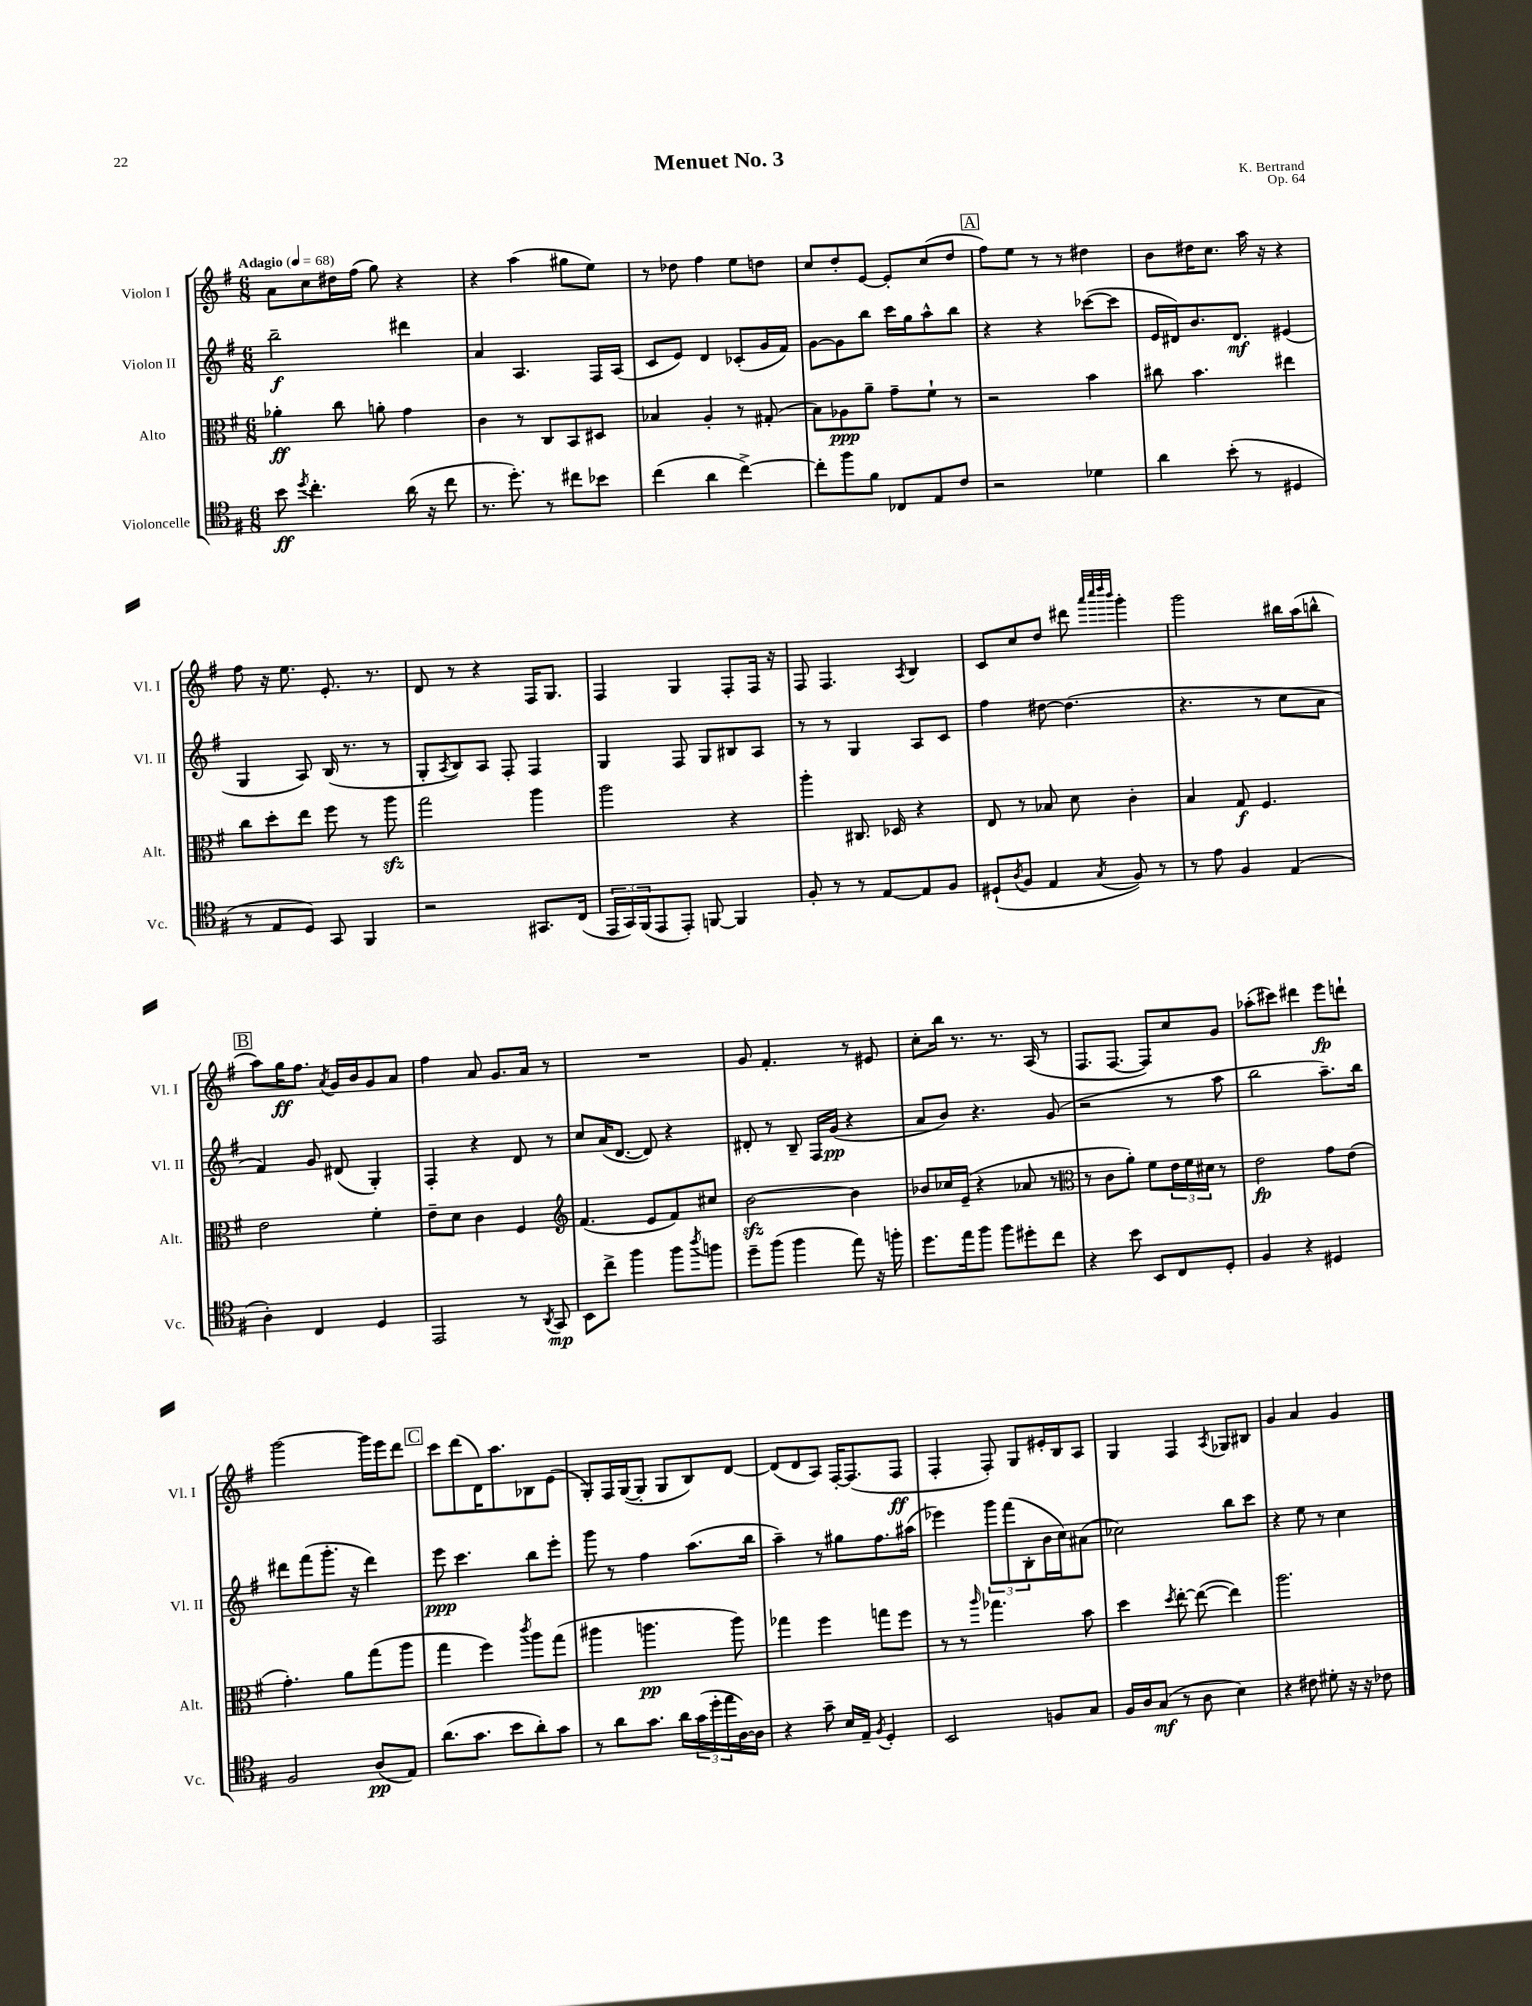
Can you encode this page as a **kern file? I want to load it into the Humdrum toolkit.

**kern	**kern	**kern	**kern
*staff4	*staff3	*staff2	*staff1
*clefC4	*clefC3	*clefG2	*clefG2
*k[f#]	*k[f#]	*k[f#]	*k[f#]
*M6/8	*M6/8	*M6/8	*M6/8
*MM68	*MM68	*MM68	*MM68
8b	4a-'	2bb~	8a
8qdd	.	.	.
4.cc'	.	.	8cc
.	8cc	.	16dd#
.	.	.	(16ff#
.	8a'	.	8gg)
(16a	4g	4ddd#	4r
16r	.	.	.
8cc	.	.	.
=	=	=	=
8.r	4c	4a	4r
8.dd')	.	.	.
.	8r	4.A	(4aa
8r	8C	.	.
8cc#	8BB	.	8gg#
8b-	8D#	16F#	8ee)
.	.	(16A	.
=	=	=	=
(4cc	4B-	8c	8r
.	.	8e)	8dd-
4a	4A'	4d	4ff#
[4cc^)	8r	(8c-'	8ee
.	(8G#'	16g	8dd
.	.	16f#)	.
=	=	=	=
8cc']	8B)	[8g	8cc
8ff#	8A-	8g]	8dd'
8f#	8a~	8bb	[8e
8C-	8g~	16ccc	8e']
.	.	16gg	.
8E	8f#`	8aa^^	(8cc
8c	8r	8bb	8dd
=	=	=	=
2r	2r	4r	8ff#)
.	.	.	8ee
.	.	4r	8r
.	.	.	8r
4d-	4b	([8ccc-	4dd#
.	.	8ccc-]	.
=	=	=	=
4a	8cc#	16e	8b
.	.	16d#)	.
.	4.b	8.b	16dd#
.	.	.	8.cc
(8b'	.	.	.
.	.	8.d#	.
8r	.	.	16aa
.	.	.	16r
4D#	4ee#	(4e#	4r
=	=	=	=
8r	8cc	4G	8ff#
8E	8dd'	.	16r
.	.	.	8.ee
8D)	8ee	8A)	.
8GG	8ff#	(16B	8.e'
.	.	8.r	.
4FF#	8r	.	.
.	.	.	8.r
.	8aa	8r	.
=	=	=	=
2r	2gg	8G'	8d
.	.	8qA	.
.	.	8B)	8r
.	.	8A	4r
.	.	8F#'	.
8.GG#	4aa	4F#	16F#
.	.	.	8.G
(16C	.	.	.
=	=	=	=
24EE	2aa	4G	4F#
24GG)	.	.	.
(24FF#	.	.	.
8EE	.	.	.
8EE')	.	8F#	4G
[8FF	.	8G	.
4FF]	4r	8B#	8F#'
.	.	8A	16F#
.	.	.	16r
=	=	=	=
8F#'	4aa'	8r	8F#
8r	.	8r	4.F#
8r	8.C#	4G	.
[8E	.	.	.
.	16D-	.	.
.	.	.	8qA
8E]	4r	8A	4B
8F#	.	8c	.
=	=	=	=
(8D#`	8E	4ff#	8c
8qA	.	.	.
8F#	8r	.	8cc
4E	8B-	[8dd#	8dd
.	8d	(4.dd#]	8ddd#
.	.	.	32qqaaa
.	.	.	32qqcccc
.	.	.	32qqdddd
8qG	.	.	32qqbbb
8F#)	4c'	.	4ggg'
8r	.	.	.
=	=	=	=
8r	4B	4.r	2ggg
8e	.	.	.
4F#	8G	.	.
.	4.F#	8r	.
(4E	.	8cc	16bb#
.	.	.	(16aa
.	.	8a	8bb^^
=	=	=	=
4A')	2e	4f#)	8aa)
.	.	.	16gg
.	.	.	8.ff#
4C	.	8g	.
.	.	.	8qa
.	.	(8d#	16g
.	.	.	16b
4D	4f#'	4G')	8g
.	.	.	8a
=	=	=	=
2EE	8e~	4F#'	4ff#
.	8d	.	.
.	4c	4r	8a
.	.	.	8.g
8r	4F#	8d	.
.	.	.	16a
8qAA	.	.	.
8GG	.	8r	8r
=	=	=	=
*	*clefG2	*	*
8BB	(4.f#	8cc	2.r
8cc^	.	(16a	.
.	.	[8.d	.
4ff#	.	.	.
.	8e	8d])	.
8ff#	8f#)	4r	.
8qaa	.	.	.
8ff	8cc#	.	.
=	=	=	=
8dd~	[2b	8d#'	8g
(8ff#	.	8r	4.f#'
4ff#	.	8B~	.
.	.	16F#	.
.	.	(16g	.
8ee)	4b]	4r	8r
16r	.	.	8e#
16ff'	.	.	.
=	=	=	=
8.dd	8b-	8a	8cc'
.	16cc-	8b)	16bb
16ee	(16e~	.	8.r
8ff#	4r	4.r	.
8ff#	.	.	8.r
8dd#'	8a-	.	.
.	.	.	(16A
8cc	8r	(8g	8r
=	=	=	=
*	*clefC3	*	*
4r	8r	2r	8.F#
.	8c	.	.
.	.	.	[8.F#
8b	8a')	.	.
8BB	8f#	.	8F#])
8C	24e	8r	8cc
.	24f#	.	.
.	24d#	.	.
8D'	8r	8aa	8g
=	=	=	=
4F#	2e	2bb	(8aa-'
.	.	.	8ccc#)
4r	.	.	4ddd#
4D#	8g	8.aa~)	8eee
.	(8e	.	8ddd`
.	.	16bb	.
=	=	=	=
2F#	4.g')	8ddd#	[2ggg
.	.	(8fff#	.
.	.	8.ggg'	.
.	8a	.	.
.	.	16r	.
(8A	(8gg	4ddd#)	16ggg]
.	.	.	16eee
8E)	8aa	.	8ddd
=	=	=	=
(8.a	4gg	8eee	8ccc
.	.	4.ccc	(8ddd
8.g	.	.	.
.	4ff#)	.	16d)
.	.	.	8.aa
8b	.	.	.
.	8qccc	.	.
8a')	8aa	8bb	8B-
8g	(8gg	8eee'	(8e
=	=	=	=
8r	4aa#	8ggg	8G')
8a	.	8r	16F#
.	.	.	([16G
8.g	4.aa	4ff#	8G']
.	.	.	8G
16a	.	.	.
(24g	.	(8.aa	8B)
24dd'	.	.	.
24ee	.	.	.
[16A)	8aa)	.	[8d
16A]	.	16bb	.
=	=	=	=
4r	4gg-	4aa~)	(8d]
.	.	.	8d
8g~	4ff#	8r	8A)
16B	.	8gg#	[16F#'
16E~	.	.	(8.F#]
8qF#	.	.	.
4D'	8gg	8.ff#	.
.	8ff#	.	8F#
.	.	(16aa#	.
=	=	=	=
2BB	8r	4eee-)	4F#'
.	8r	.	.
.	16qqaa	.	.
.	4.gg-	12ggg	8F#')
.	.	(12fff#	.
.	.	.	8G
.	.	12B'	.
8F	.	16b	16e#'
.	.	16cc)	16B
8G	8b	(8a#	8A
=	=	=	=
16F#	4dd	2cc-)	4G
16A	.	.	.
(8G	.	.	.
.	8qdd	.	.
8r	[8ee'	.	4F#
8A	(8ee_	.	.
.	.	.	8qA
4B)	4ee])	8bb	8G-
.	.	8ccc	8B#
=	=	=	=
4r	2.aa	4r	4g
8c#	.	8ee	4a
8d#'	.	8r	.
16r	.	4cc	4g
16r	.	.	.
8c-	.	.	.
==	==	==	==
*-	*-	*-	*-
